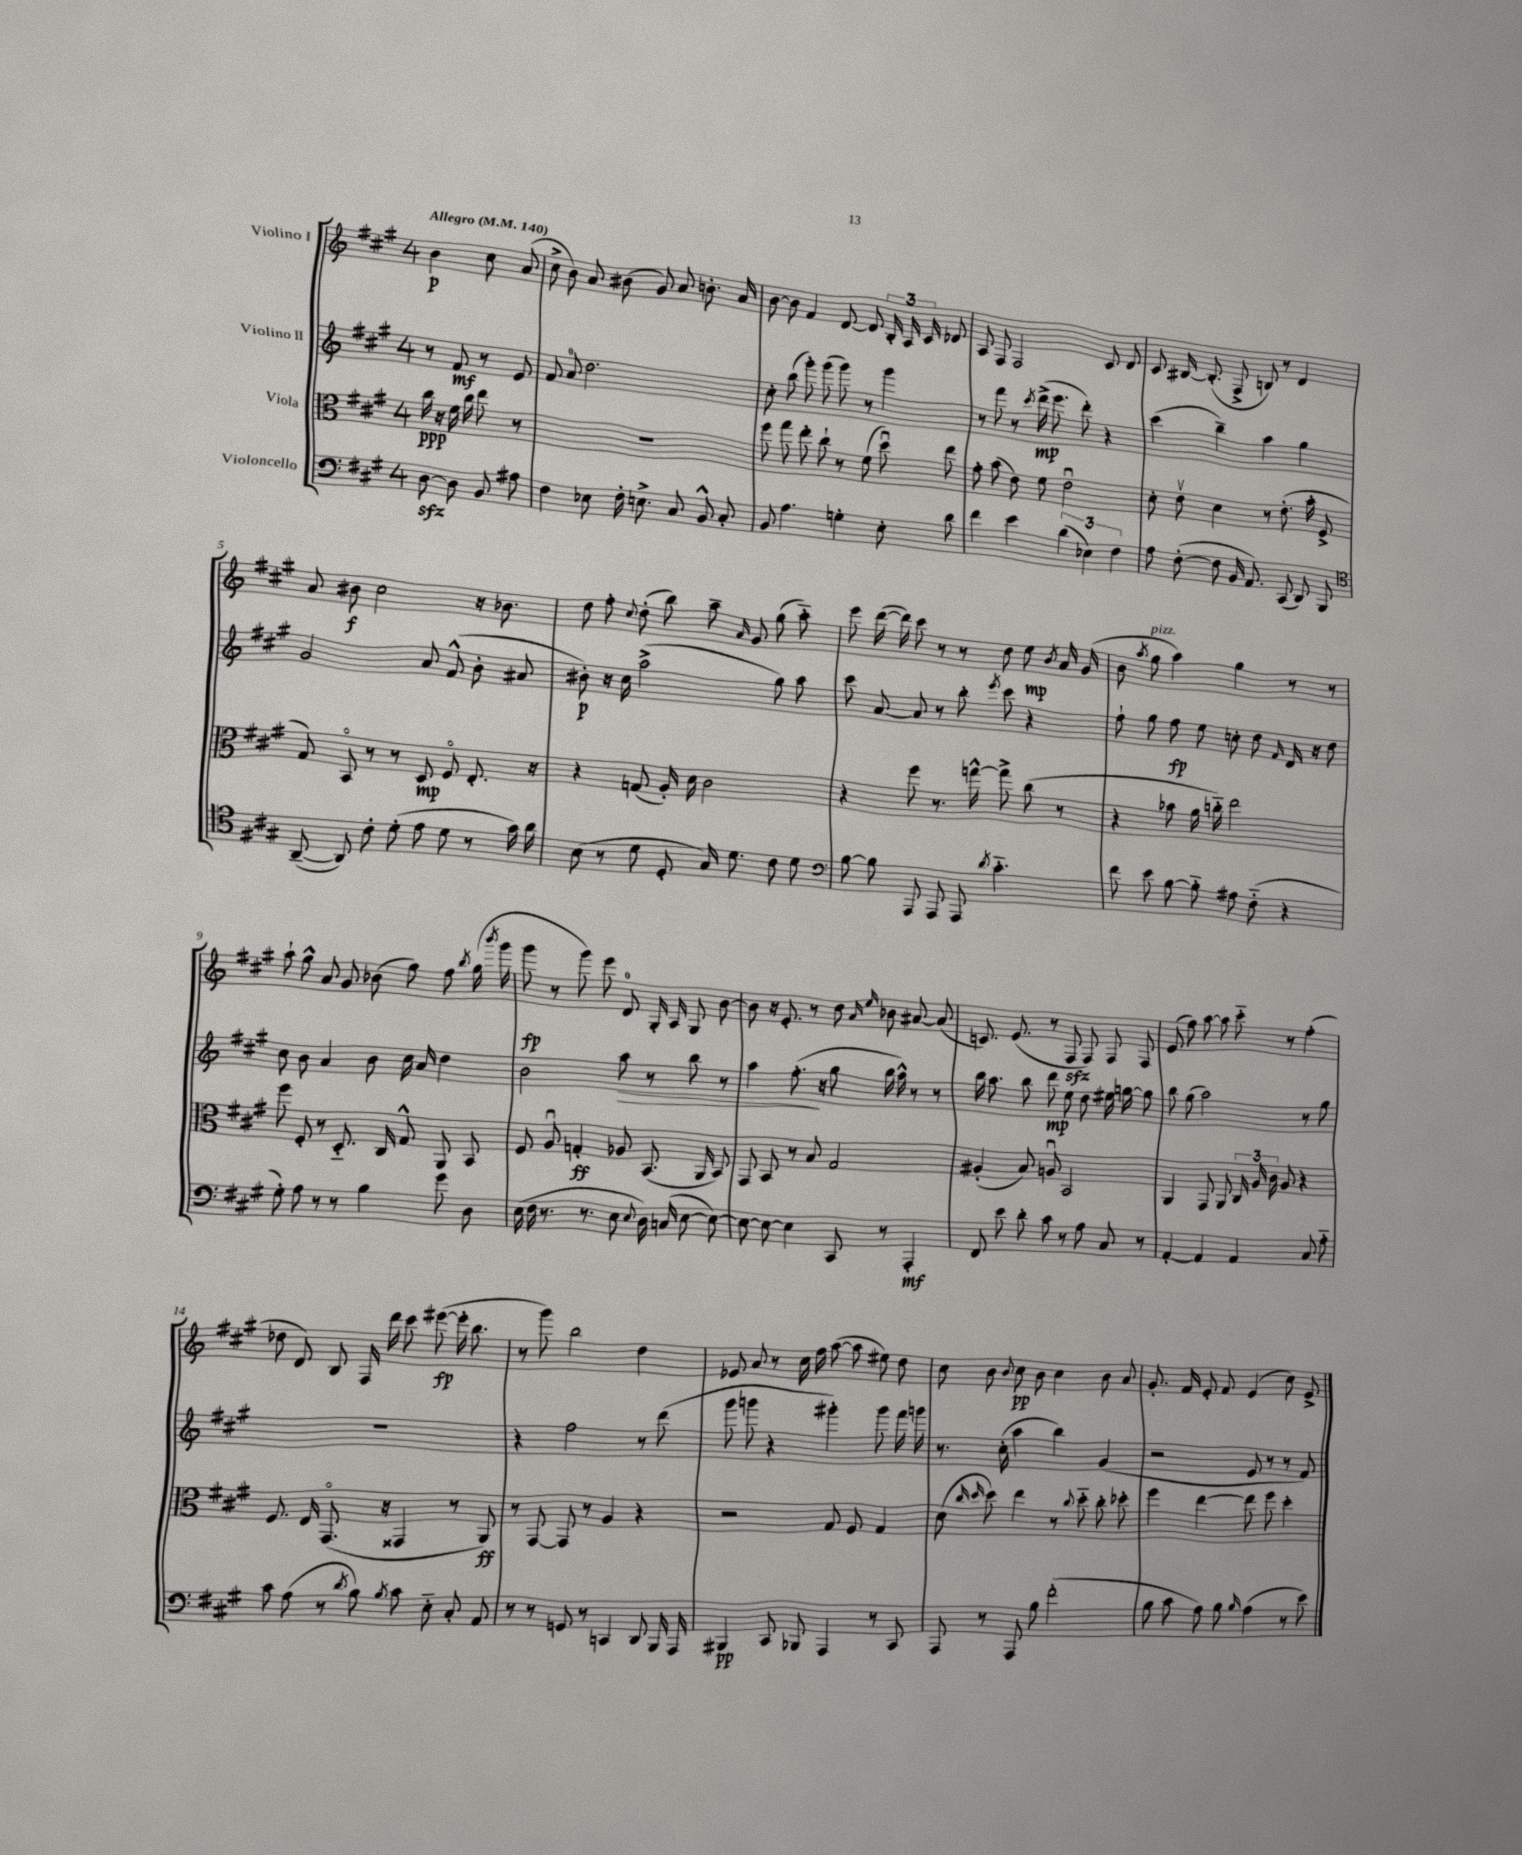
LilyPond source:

<<
\new StaffGroup <<
\new Staff = "s0" \with { instrumentName = "Violino I" } {
    \clef treble \key a \major \once \override Staff.TimeSignature.style = #'single-digit \time 4/4 \partial 2 \tempo "Allegro" 4 = 140
    \autoBeamOff b'4\p cis''8 a'8( |
    cis''8-> b'8) a'8 bis'8( gis'8) a'8 b'8.-. a'16 |
    b'8~ b'8 fis'4 d'8~ d'8 \tuplet 3/2 { b16-. a16 cis'16 } des'8 |
    a8 fis8 fis2 cis'8 d'8 |
    cis'8 bis16~ bis8.-.( fis8-> b8) r8 d'4 |
    a'8 bis'8\f cis''2 r16 bes'8. |
    d''8 fis''8-. \appoggiatura { cis''8 } d''8-.( b''8) a''8-- \grace { a'16 } gis'8 gis''8( a''8-_) |
    e'''8 d'''16~( d'''16) cis'''8 r8 r8 d''8 e''8\mp \acciaccatura { b'8 } a'16 gis'16( |
    b'8 \acciaccatura { a''8 } gis''8^\markup { \italic "pizz." } a''4) gis''4 r8 r8 |
    a''8-! gis''8-^ a'8 gis'8 bes'8( gis''8) fis''8 \acciaccatura { b''8 } gis''16( \acciaccatura { b'''8 } gis'''16 |
    gis'''8\fp r8 gis'''8) e'''8 d'8-0 gis16-. a16 gis8 b'8~ |
    b'8 r16 e'8.-. r8 d''8 \grace { a'16 e''16 } bes'8 ais'8~ ais'8( |
    c'8.) e'8.( r8 fis8\sfz fis8) fis8 fis8 |
    e'8( fis''8) a''8~ a''8 cis'''8-_ r8 fis''4-.( |
    des''8 d'8) b8 fis16 d'''16 cis'''8 eis'''8~\fp( eis'''16-. b''8. |
    r8 gis'''8) b''2 d''4 |
    ees'8 a'8 r8 cis''16 fis''16 a''8~( a''8 eis''8) d''8 |
    cis''8 b'8 \appoggiatura { b'8 } cis''8\pp b'8 cis''4 b'8 a'8 |
    gis'8.-. fis'16 e'8-. fis'8 e'4( cis''8) e'8-> \bar "|." |
}
\new Staff = "s1" \with { instrumentName = "Violino II" } {
    \clef treble \key a \major \once \override Staff.TimeSignature.style = #'single-digit \time 4/4 \partial 2
    \autoBeamOff r8 fis'8\mf r8 e'8 |
    fis'8 a'8-0 d''2. |
    cis''8-. b''8( gis'''8-.) gis'''8( gis'''8) r8 gis'''4 |
    r8 fis'''8 r8 \acciaccatura { cis'''8 } d'''16->\mp( e'''8. d'''8-.) r4 |
    cis'''4( b''4--) a''4 gis''4 |
    gis'2 a'8 fis'8-^( b'8-. ais'8 |
    bis'8-.\p) r16 cis''16 a''2->( gis''8) a''8 |
    cis'''8 a'8~ a'8 r8 b''8-. \acciaccatura { e'''8 } cis'''8 r4 |
    fis''8-! gis''8 fis''8\fp e''8 c''8-. d''8 \grace { fis'16 } d'16 r16 d''8 |
    cis''8 b'8 a'4 b'8 cis''16 a'16 d''4 |
    b'2 a''8\> r8 b''8 r8 |
    a''4 fis''8.-.\!( r16 gis''8 b''16 a''16-^) r8 r8 |
    b''16 a''8. b''8 d'''8\mp e''8 d''8 eis''16 g''16~ g''8 |
    b''8 gis''8( a''2) r8 gis''8 |
    R1 |
    r4 fis''2 r8 d'''8( |
    gis'''8 g'''8 r4 gis'''4-.) gis'''8 fis'''16 g'''16 |
    r8. cis''16-.( a''4 b''4) gis'4( |
    r2 e'8 r8 r8 fis'8) \bar "|." |
}
\new Staff = "s2" \with { instrumentName = "Viola" } {
    \clef alto \key a \major \once \override Staff.TimeSignature.style = #'single-digit \time 4/4 \partial 2
    \autoBeamOff cis''16\ppp r16 fis'16 cis''16 e''8 r8 |
    R1 |
    fis''8 gis''8 e''8-. cis''8-! r8 fis'8( d''8\downbow) e''8 |
    gis'8-. b'8( e'8) fis'8 e'2\downbow |
    d'8-. e'8\upbow d'4 r8 e'8.-.( b'16-. fis8-> |
    gis8) b,8\flageolet r8 r8 d8\mp fis8\flageolet e8.-. r16 |
    r4 g8( a16-.) d'16 cis'2 |
    r4 fis''8 r8. g''16~-^ g''8-> cis''8( r8 |
    r4 bes'8 a'16 c''16-_) e''2 |
    fis''8 fis8-. r8 d8.-_ cis16 gis8-^ a,8 b,8 |
    fis8 a8\downbow g4-.\ff aes8 b,8.( a,16 b,8) |
    gis,8 b,8 r8 b8 gis2 |
    ais4-.( b8) a8\downbow b,2 |
    a,4 gis,8 a,8 \tuplet 3/2 { cis16 a16 cis'16 } a8 r4 |
    fis8. e16 gis,8.\flageolet( r16 gisis,4 r8 a,8\ff) |
    r8 gis,8~ gis,8 r8 a4 r4 |
    r2 gis8 fis8 gis4 |
    d'8( \grace { cis''16 d''16 } d''8) e''4 r8 \appoggiatura { cis''8 } d''8-_ cis''8-. des''8-. |
    fis''4 e''4~ e''8 fis''8 d''4-. \bar "|." |
}
\new Staff = "s3" \with { instrumentName = "Violoncello" } {
    \clef bass \key a \major \once \override Staff.TimeSignature.style = #'single-digit \time 4/4 \partial 2
    \autoBeamOff d8~\sfz d8 b,8 ais8 |
    fis4 ees8 fis16-. e8.-> cis8 b,8-^ cis8-. |
    b,8 a4. g4-. e8-. d'8 |
    fis'4 e'4 \tuplet 3/2 { d'4( ees4) fis4 } |
    a8 fis8~-.( fis8 b,16 a,8.) cis,8( d,8) b,,8 |
    \clef tenor a,8~--( a,8) cis'8-. d'8-.( e'8 d'8 r8 gis'16) a'16 |
    b8( r8 d'8 d8-. gis16) d'8. cis'8 d'8 |
    \clef bass b8~ b8 a,,8 a,,8 a,,8 \acciaccatura { d'8 } cis'4.-_ |
    fis'8 e'8 b8~ b8-_ ais8 fis8-_( r4 |
    gis8-.) a8 r8 r8 b4 gis'8 d8 |
    e16( fis16 r8. r8. e8 \appoggiatura { e8 } d16) c16( e8~ e8~) |
    e8~ e8~ e4 cis,8 r8 a,,4-.\mf |
    fis,8 e'8 d'8-. cis'8 r8 a8 cis8 r8 |
    a,4~-. a,4 a,4 cis8 a8-_ |
    cis'8 a8( r8 \acciaccatura { d'8 } b8) \acciaccatura { b8 } cis'8 e8-_ cis8-. a,8 |
    r8 r8 g,8 r8 c,4 d,8 b,,16 a,,16 |
    bis,,4\pp cis,8 bes,,8 a,,4 r8 cis,8 |
    a,,8 r8 a,,8 b8 fis'2-.( |
    b8 cis'8 a8) b8 \grace { b16 } a4( r8 e'8) \bar "|." |
}
>>
>>
